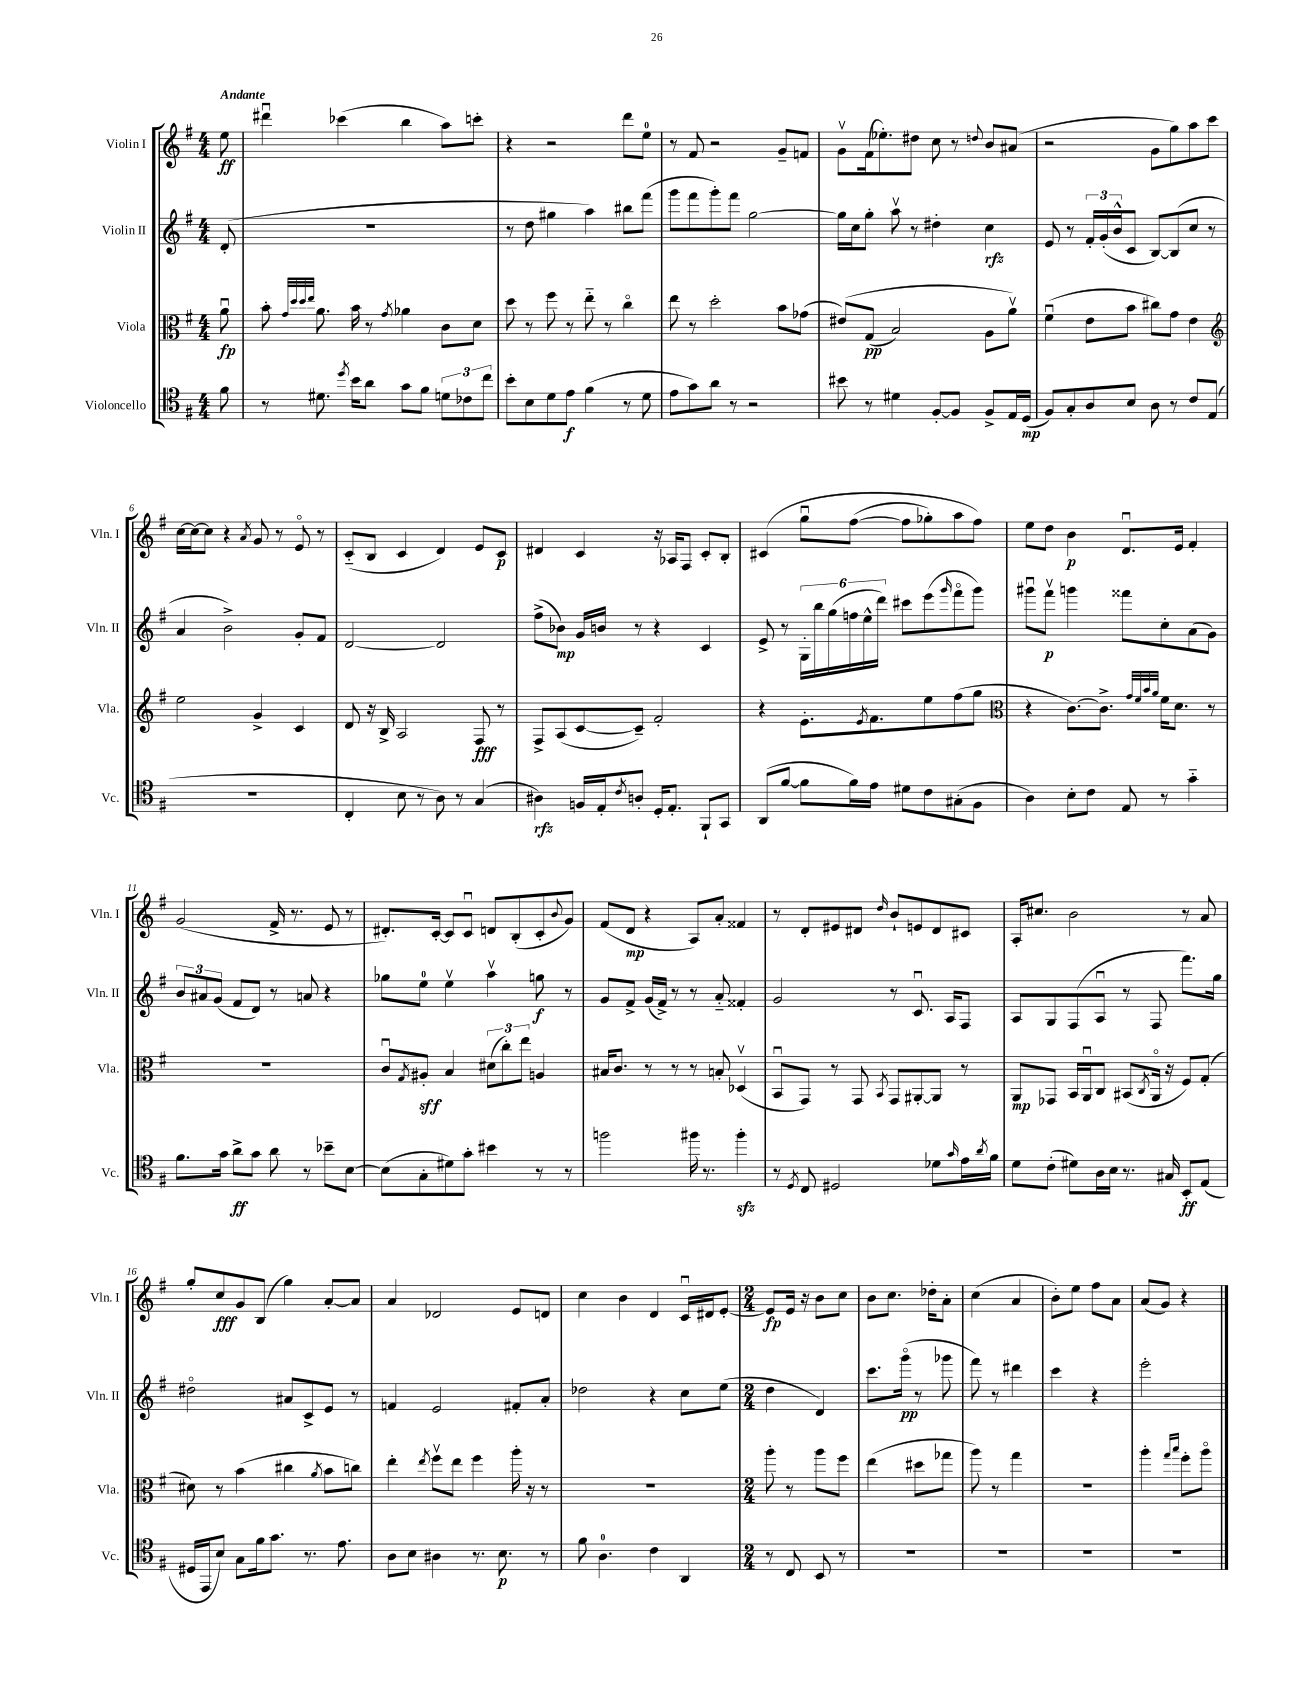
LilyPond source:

<<
\new StaffGroup <<
\new Staff = "s0" \with { instrumentName = "Violin I" shortInstrumentName = "Vln. I" } {
    \clef treble \key g \major \numericTimeSignature \time 4/4 \partial 8 \tempo "Andante"
    e''8\ff |
    dis'''4\downbow ces'''4( b''4 a''8) c'''8-. |
    r4 r2 d'''8 e''8-0 |
    r8 fis'8 r2 g'8-- f'8 |
    g'8\upbow fis'16( ees''8.-.) dis''8 c''8 r8 \appoggiatura { d''8 } b'8 ais'8( |
    r2 g'8 g''8) a''8 c'''8 |
    c''16~ c''16~ c''8 r4 \acciaccatura { a'8 } g'8 r8 e'8\flageolet r8 |
    c'8-_( b8 c'4 d'4) e'8 c'8\p |
    dis'4 c'4 r16 aes16 fis8 c'8-. b8-. |
    cis'4\( g''8\downbow fis''8~( fis''8 ges''8-.) a''8 fis''8\) |
    e''8 d''8 b'4\p d'8.\downbow e'16 fis'4-. |
    g'2( fis'16-> r8. e'8 r8 |
    dis'8.-.) c'16~-. c'8 c'8\downbow d'8 b8-.( c'8-. \appoggiatura { b'8 } g'8) |
    fis'8( d'8\mp r4 a8) a'8-. fisis'4 |
    r8 d'8-. eis'8 dis'8 \grace { d''16 } b'8-! e'8 dis'8 cis'8 |
    a16-. cis''8. b'2 r8 a'8 |
    g''8-. c''8\fff g'8 b8( g''4) a'8~-. a'8 |
    a'4 des'2 e'8 d'8 |
    c''4 b'4 d'4 c'16\downbow dis'16 e'8~-. |
    \numericTimeSignature \time 2/4 e'8\fp e'16 r16 b'8 c''8 |
    b'8 c''8. des''16-. a'8-. |
    c''4( a'4 |
    b'8-.) e''8 fis''8 a'8 |
    a'8( g'8) r4 \bar "|." |
}
\new Staff = "s1" \with { instrumentName = "Violin II" shortInstrumentName = "Vln. II" } {
    \clef treble \key g \major \numericTimeSignature \time 4/4 \partial 8
    d'8-.( |
    R1 |
    r8 d''8 gis''4 a''4) bis''8 fis'''8( |
    g'''8 fis'''8 g'''8-.) fis'''8 g''2~ |
    g''16 c''16 g''8-. a''8\upbow r8 dis''4-. c''4\rfz |
    e'8 r8 \tuplet 3/2 { fis'16-. g'16-.( b'16-^ } c'8 b8~) b8( c''8 r8 |
    a'4 b'2->) g'8-. fis'8 |
    d'2~ d'2 |
    fis''8->( bes'8\mp) g'16 b'16 r8 r4 c'4 |
    e'8-> r8 \tuplet 6/4 { g16-. b''16 g''16( f''16 e''16-^ d'''16) } cis'''8 e'''8( \grace { g'''16 } fis'''8\flageolet g'''8) |
    gis'''8\downbow fis'''8\upbow\p g'''4 fisis'''8 c''8-. a'8( g'8) |
    \tuplet 3/2 { b'8 ais'8 g'8( } fis'8 d'8) r8 a'8 r4 |
    ges''8 e''8-0 e''4\upbow a''4\upbow g''8\f r8 |
    g'8 fis'8-> g'16( fis'16->) r8 r8 a'8-_ fisis'4-. |
    g'2 r8 c'8.\downbow a16 fis8 |
    a8 g8 fis8( a8\downbow r8 fis8 fis'''8.) g''16 |
    dis''2\flageolet ais'8 c'8-> e'8 r8 |
    f'4 e'2 fis'8-. a'8-. |
    des''2 r4 c''8 e''8( |
    \numericTimeSignature \time 2/4 d''4 d'4) |
    c'''8. g'''16\flageolet\pp( r8 ges'''8 |
    fis'''8) r8 dis'''4 |
    c'''4 r4 |
    e'''2-. \bar "|." |
}
\new Staff = "s2" \with { instrumentName = "Viola" shortInstrumentName = "Vla." } {
    \clef alto \key g \major \numericTimeSignature \time 4/4 \partial 8
    a'8\downbow\fp |
    b'8-. \grace { g'32 d''32 d''32 e''32 } a'8. b'16 r8 \acciaccatura { g'8 } aes'4 c'8 d'8 |
    d''8 r8 fis''8 r8 e''8-_ r8 c''4\flageolet |
    e''8 r8 d''2-. b'8 ges'8( |
    eis'8)\( g8\pp( b2) a8 a'8\upbow\) |
    fis'4\downbow( e'8 b'8 cis''8) g'8 e'4 |
    \clef treble e''2 g'4-> c'4 |
    d'8 r16 b16-> a2 fis8\fff r8 |
    fis8-> a8( c'8~ c'8--) fis'2-. |
    r4 e'8.-. \acciaccatura { e'8 } fis'8. e''8 fis''8( g''8 |
    \clef alto r4 c'8.~) c'8.-> \grace { g'32 fis'32 b'32 a'32 } fis'16 d'8. r8 |
    R1 |
    c'8\downbow \acciaccatura { g8 } ais8-.\sff b4 \tuplet 3/2 { dis'8( c''8-.) e''8 } a4 |
    bis16 c'8. r8 r8 r8 b8-. des4\upbow( |
    b,8\downbow g,8) r8 g,8 \acciaccatura { b,8 } g,8 ais,8~-. ais,8 r8 |
    a,8\mp ges,8 b,16 a,16\downbow c8 bis,8( \acciaccatura { c8 } a,16\flageolet r16 fis8) g8-.( |
    dis'8) r8 b'4( cis''4 \acciaccatura { a'8 } b'8 c''8) |
    e''4-. \acciaccatura { e''8 } fis''8\upbow e''8 fis''4 a''16-. r16 r8 |
    R1 |
    \numericTimeSignature \time 2/4 a''8-. r8 a''8 fis''8 |
    e''4( dis''8 ges''8 |
    a''8) r8 g''4 |
    r2 |
    a''4-. \grace { g''16 b''16 } fis''8-. a''8\flageolet \bar "|." |
}
\new Staff = "s3" \with { instrumentName = "Violoncello" shortInstrumentName = "Vc." } {
    \clef tenor \key g \major \numericTimeSignature \time 4/4 \partial 8
    fis'8 |
    r8 dis'8. \acciaccatura { d''8 } b'16 a'8 g'8 fis'8 \tuplet 3/2 { d'8 ces'8 c''8 } |
    b'8-. b8 d'8 e'8\f fis'4( r8 d'8 |
    e'8 g'8) a'8 r8 r2 |
    bis'8 r8 dis'4 fis8~-. fis8 fis8-> e16 d16\mp( |
    fis8) g8-. a8 b8 a8 r8 c'8 e8( |
    R1 |
    c4-. b8 r8 a8) r8 g4( |
    ais4\rfz) f16 e16-. \acciaccatura { c'8 } a8-. d16-. e8.-. fis,8-! g,8 |
    a,8( fis'8~ fis'8 fis'16) e'16 dis'8 c'8 gis8-.( fis8 |
    a4) b8-. c'8 e8 r8 g'4-_ |
    fis'8. g'16 a'8->\ff g'8 a'8 r8 bes'8-- b8~ |
    b8( g8-. dis'8) g'8-. bis'4 r8 r8 |
    f''2 fis''16 r8. fis''4-.\sfz |
    r8 \acciaccatura { d8 } c8 dis2 des'8 \grace { g'16 } e'16 \acciaccatura { a'8 } fis'16 |
    d'8 c'8-.( dis'8) a16 b16 r8. gis16 b,8-.\ff e8( |
    dis16 e,16 b8) g8 fis'16 g'8. r8. e'8. |
    a8 b8 ais4 r8. b8.\p r8 |
    fis'8 a4.-0 c'4 a,4 |
    \numericTimeSignature \time 2/4 r8 c8 b,8 r8 |
    R2 |
    R2 |
    R2 |
    R2 \bar "|." |
}
>>
>>
